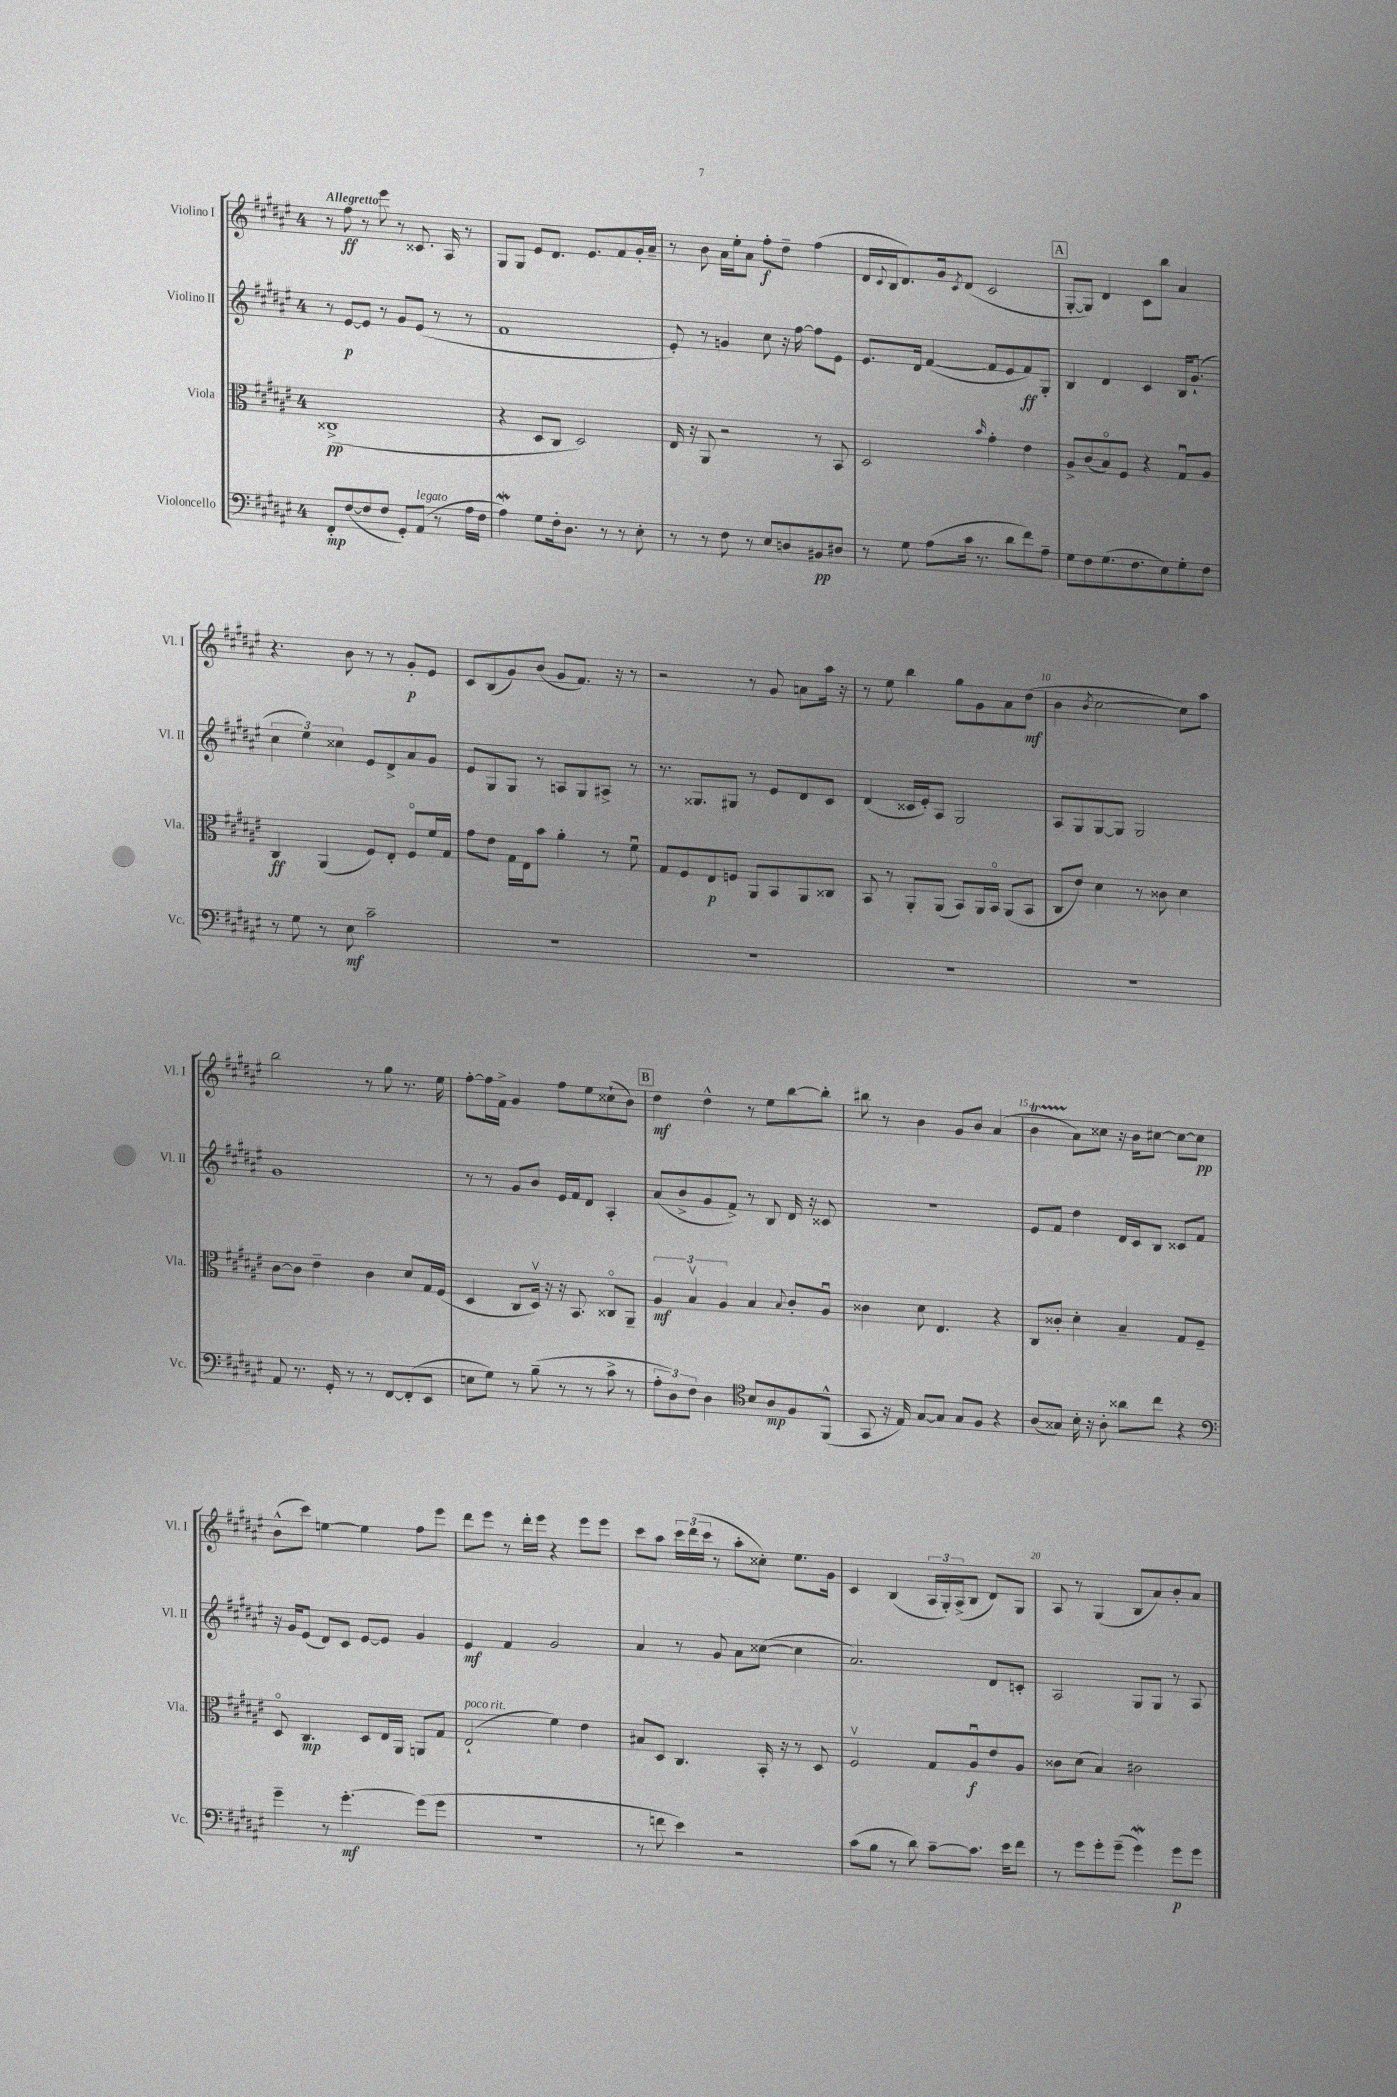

**kern	**kern	**kern	**kern
*staff4	*staff3	*staff2	*staff1
*clefF4	*clefC3	*clefG2	*clefG2
*k[f#c#g#d#a#e#]	*k[f#c#g#d#a#e#]	*k[f#c#g#d#a#e#]	*k[f#c#g#d#a#e#]
*M4/4	*M4/4	*M4/4	*M4/4
8FF#'/L	(1C##^	8r	8r
([8F#/	.	[8e#/L	8ff#\
8F#/]	.	8e#/]J	8r
8F#/J	.	8r	8eee#\
8GG#'/L)	.	8g#/L	8r
(8AA#/J	.	(8e#/J	8.c##/
8r	.	8r	.
.	.	.	16A#/
16A#\LL	.	8r	8r
16F#\JJ	.	.	.
=	=	=	=
4A#\)	4r	1f#	8G#/L
.	.	.	8G#/J
8G#\L	8D#/L	.	8e#/L
16F#'\k	8C#/J	.	8.d#/J
8.D#\J	.	.	.
.	2D#/)	.	.
.	.	.	8.e#/L
8r	.	.	.
8r	.	.	8f#/
8E#'\	.	.	16g#'/L
.	.	.	16a#~/JJ
=	=	=	=
8r	16E#/	8e#'/)	8r
.	16r	.	.
8r	8AA#/	8r	8b\
8F#\	2r	4g/	16a#\LL
.	.	.	16ee#'\J
8r	.	.	8a#\J
8E#/L	.	8cc#\	8ff#'\L
8D/	.	16r	8dd#~\J
.	.	[16ff#\	.
8BB#/	8r	8ff#\]L	(4ff#\
8D#/J	8BB/	8e#\J	.
=	=	=	=
8r	2D#/	8.e#/L	16d#/LL
.	.	.	8qqc#/
.	.	.	16B/J
8G#\	.	.	8.d#/)
.	.	16d#/Jk	.
(8A#\L	.	([4f#/	.
.	.	.	16g#/k
.	.	.	8qc#/
16c#\Jk	.	.	(8d#/J
8.r	.	.	.
.	16qqb/	.	.
.	4g#'\	8f#/]L	2c#/
8d#\L	.	8e#/	.
8f#\)	4e#\	8f#/)	.
8A#~\J	.	8G#'/J	.
=	=	=	=
8G#\L	8A#^/L	4B/	[8G#'/L
8F#\	(8c#/	.	8G#/]J)
(8.G#\	8Bo/)	4d#/	4d#/
.	8F#/J	.	.
8.F#\	.	.	.
.	4r	4c#/	8c#\L
8E#\)	.	.	8bb\J
8G#'\	8G#u/L	16B/LK	4a#/
.	.	(8.g#`/J	.
8F#\J	8A#/J	.	.
=	=	=	=
8r	4C#/	6cc#\	4.r
8G#\	.	.	.
.	.	6ee#\)	.
8r	(4AA#/	.	.
.	.	6cc##\	.
8E#\	.	.	8b\
2c#~\	8F#/L)	8e#/L	8r
.	8E#'/J	8d#^/	8r
.	8F#o/L	8a#/	8g#'/L
.	16f#/L	8g#/J	8e#/J
.	16G#/JJ	.	.
=	=	=	=
1r	8g#\L	8e#/L	8c#/L
.	8e#\J	8G#/	(8B/
.	16G#\LL	8G#/J	8g#/)
.	16E#\J	.	.
.	8b\J	8r	(8b/J
.	4a#'\	8A/L	8g#/L
.	.	8G#/	8.f#/J)
.	8r	8A#^/J	.
.	.	.	16r
.	8f#u\	8r	8r
=	=	=	=
1r	8G#/L	8.r	2r
.	8F#/	.	.
.	.	8.G##/L	.
.	8E#/	.	.
.	8F/J	8G#/J	.
.	8AA#/L	8r	8r
.	8BB/	8e#/L	8g#/
.	8AA#/	8d#/	8a\L
.	8C##/J	8c#/J	16aa#\Jk
.	.	.	16r
=	=	=	=
1r	8BB/	(4d#/	8r
.	8r	.	8ee#\
.	8AA#'/L	16c##/LL	4bb\
.	.	16e#'/J)	.
.	(8AA#/J	8A#/J	.
.	8BB/L)	2G#/	8gg#\L
.	16AA#/L	.	8g#\
.	16BBo/JJ	.	.
.	(8AA#/L	.	8a#\
.	8BB/J	.	(8dd#\J
=	=	=	=
1r	8C#/L	8A#/L	4b\
.	8e#/J)	8G#/	.
.	.	.	8qb/
.	4d#\	[8G#/	[2cc#\
.	.	8G#/]J	.
.	8r	2G#/	.
.	8c##\	.	.
.	4d#\	.	8cc#\]L)
.	.	.	8aa#\J
=	=	=	=
8AA#/	[8c#\L	1g#	2bb\
8.r	8c#\]J	.	.
.	4e#~\	.	.
16GG#'/	.	.	.
8r	.	.	.
8r	4c#\	.	8r
[8FF#/L	.	.	8gg#\
(8FF#'/]	8d#/L	.	8.r
8EE#/J	16G#/L	.	.
.	(16F#/JJ	.	16ee#\
=	=	=	=
8E\L	4D#/	8r	[8ff#'\L
8G#\J)	.	8r	16ff#\]L
.	.	.	16f#^\JJ
8r	8C#/L	8g#/L	4g#/
(8B~\	16D#v/Jk)	8b/J	.
.	16r	.	.
8r	16r	16e#/LL	8ff#\L
.	8.BB/	16f#/J	.
8r	.	8d#/J	8ee#\
8c#^\	8C##o/L	4A#'/	(8cc##`\
8r	8AA#~/J	.	8b\J)
=	=	=	=
12A#'\L	6A#/	(8a#/L	4dd#\
12D#\)	.	.	.
.	.	8b^/	.
12F#\J	6Bv/	.	.
4D#\	.	8g#/	4dd#^^\
.	6A#/	.	.
.	.	8f#^/J)	.
*clefC4	*	*	*
8B/L	4B/	8r	8r
8A#/	.	8B/	8ee#\L
.	8qqB/	.	.
8F#/	8c#'/L	16d#/	[8bb\
.	.	16r	.
(8FF#^^/J	8A#u/J	8c##/	8bb'\]J
=	=	=	=
8GG#/	4c##\	1r	8bb#\
16r	.	.	8r
16E#/)	.	.	.
[8G#/L	8d#\	.	4b\
8G#/]J	4.E#/	.	.
8G#/L	.	.	8g#/L
8F#/J	.	.	8b/J
4r	4r	.	(4a#/
=	=	=	=
(8A#/L	8C#/L	8e#/L	4b\
8G##/J)	8c##'/J	8f#/J	.
16B'\	4d#'\	4dd#\	8a#\L)
16r	.	.	.
8A#'\	.	.	8cc##\J
8a##\L	4B~/	16d#/LL	16r
.	.	16c#/J	16b\LK
8cc#\J	.	8B/J	[8cc#\J
4r	8G#/L	8c##/L	8cc#\_L
.	8F#~/J	8f#/J	8cc#\]J
=	=	=	=
*clefF4	*	*	*
4g#~\	8D#o/	16r	(8b^^\L
.	.	16g#/LK	.
.	4.C#/	(8e#/J	8ccc#\J)
8r	.	8d#/L)	[4ee\
[4.g#'\	.	8c#/J	.
.	8D#/L	[8e#/L	4ee\]
.	16E#/L	8e#/]J	.
.	16AA#/JJ	.	.
(8g#\]L	8AA/L	4g#/	8ff#\L
8g#\J	8G#/J	.	8eee#\J
=	=	=	=
1r	(2E#`/	4e#/	8ddd#\L
.	.	.	8eee#\J
.	.	4f#/	8r
.	.	.	16ddd#'\LL
.	.	.	16eee#\JJ
.	4f#\)	2g#/	4r
.	4e#\	.	8eee#\L
.	.	.	8eee#\J
=	=	=	=
8r	8B#/L	4a#/	8ccc#\L
8f\	8D#/J	.	8aa#\J
4e#\)	4.C#/	8r	24ccc#\LL
.	.	.	(24ddd#\
.	.	.	24ccc#\JJ
.	.	8g#/	8r
2r	.	8a#\L	8aa#'\L
.	16BB'/	([8cc##\J	8cc##'\J)
.	16r	.	.
.	8r	4cc##\]	8.ee#\L
.	8D#/	.	.
.	.	.	16g#\Jk
=	=	=	=
(8c#\L	2F#v/	2.a#/)	4c#/
8B\J	.	.	.
8r	.	.	(4B/
8d#\)	.	.	.
[8c#~\L	8G#/L	.	24A#/LL
.	.	.	24G#'/)
.	.	.	(24A#^/J
8.c#\]J	8A#u/	.	8B/J
.	8e#/	8d#/L	8d#/L)
16e#\LK	.	.	.
8f#\J	8A#/J	8c'/J	8G#/J
=	=	=	=
8r	8c##\L	2A#/	8A#/
8g#\L	(8d#\J	.	8r
8g#'\	4B/)	.	(4G#/
(8g#~\J	.	.	.
4g#\)	2c#\	8G#/L	8B/L
.	.	8G#/J	8a#/)
8g#\L	.	8r	8b'/
8g#\J	.	8A#/	8a#/J
==	==	==	==
*-	*-	*-	*-
